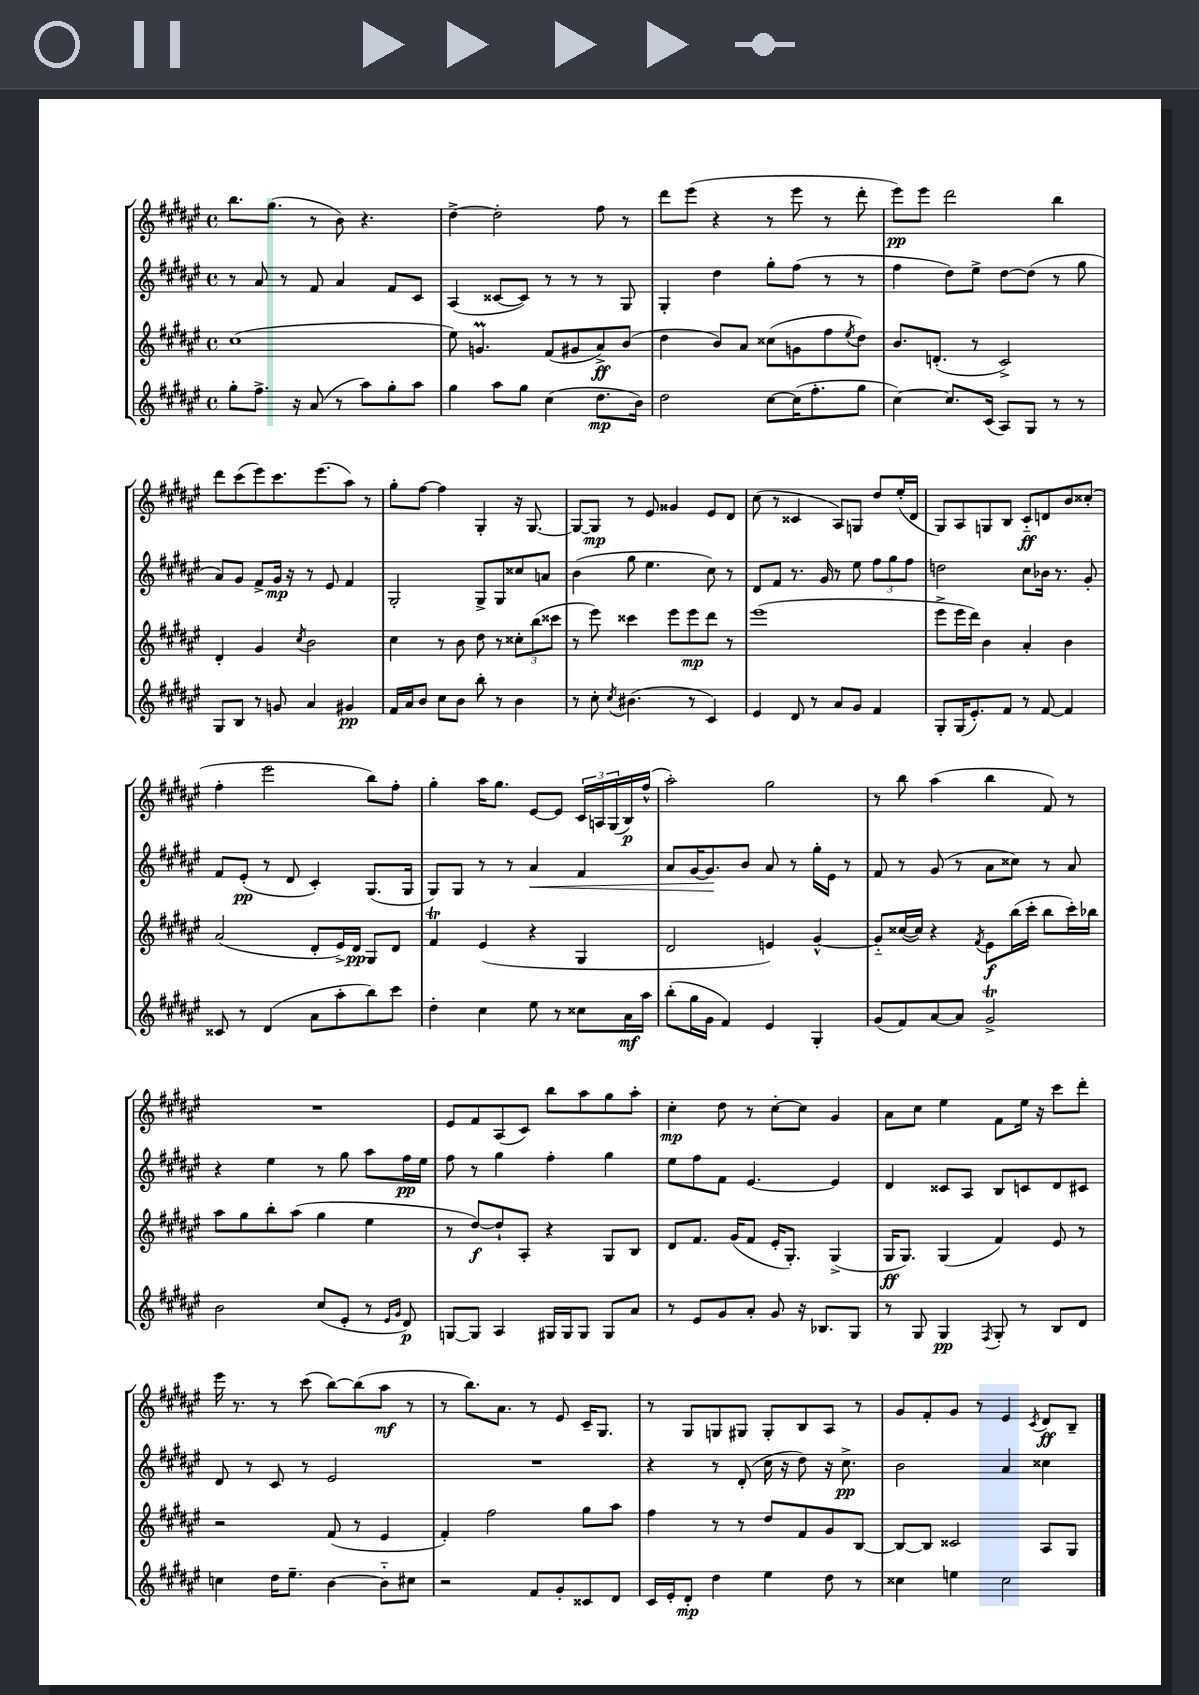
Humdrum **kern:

**kern	**dynam	**kern	**dynam	**kern	**dynam	**kern	**dynam
*part4	*part4	*part3	*part3	*part2	*part2	*part1	*part1
*staff4	*staff4	*staff3	*staff3	*staff2	*staff2	*staff1	*staff1
*clefG2	*	*clefG2	*	*clefG2	*	*clefG2	*
*k[f#c#g#d#a#e#]	*	*k[f#c#g#d#a#e#]	*	*k[f#c#g#d#a#e#]	*	*k[f#c#g#d#a#e#]	*
*M4/4	*	*M4/4	*	*M4/4	*	*M4/4	*
*met(c)	*	*met(c)	*	*met(c)	*	*met(c)	*
=97	=97	=97	=97	=97	=97	=97	=97
8gg#'\L	.	(1cc#	.	8r	.	8.bb\L	.
8.ff#^\J	.	.	.	8a#/	.	.	.
.	.	.	.	.	.	(8.gg#\J	.
.	.	.	.	8r	.	.	.
16r	.	.	.	.	.	.	.
(8a#/	.	.	.	8f#/	.	8r	.
8r	.	.	.	4a#/	.	8b\)	.
8aa#\L)	.	.	.	.	.	4.r	.
8gg#'\	.	.	.	8f#/L	.	.	.
8aa#\J	.	.	.	8c#/J	.	.	.
=98	=98	=98	=98	=98	=98	=98	=98
4gg#\	.	8ee#\)	.	(4A#/	.	[4dd#^\	.
.	.	4.gnM/	.	.	.	.	.
8aa#\L	.	.	.	[8c##X/L	.	2dd#'\]	.
8gg#\J	.	.	.	8c##/J])	.	.	.
(4cc#\	.	(8f#/L	.	8r	.	.	.
.	.	8g#X/	.	8r	.	.	.
8.dd#\L	mp	8a#^/)	ff	8r	.	8ff#\	.
.	.	(8b/J	.	8G#/	.	8r	.
16b\Jk)	.	.	.	.	.	.	.
=99	=99	=99	=99	=99	=99	=99	=99
2dd#\	.	4dd#\	.	4G#'/	.	8ddd#\L	.
.	.	.	.	.	.	(8eee#\J	.
.	.	8b/L)	.	4dd#\	.	4r	.
.	.	8a#/J	.	.	.	.	.
[8cc#\L	.	(8cc##X\L	.	8gg#'\L	.	8r	.
(16cc#\K]	.	8gn\	.	(8ff#\J	.	8eee#\	.
8.ff#'\	.	.	.	.	.	.	.
.	.	8ff#\	.	8r	.	8r	.
.	.	8qee#/	.	.	.	.	.
8gg#\J	.	8dd#\J)	.	8r	.	8ddd#'\	.
=100	=100	=100	=100	=100	=100	=100	=100
[4cc#\)	.	8.b/L	.	4ff#\	.	8eee#\L)	pp
.	.	.	.	.	.	8eee#\J	.
.	.	(8.dn'/J	.	.	.	.	.
8.cc#/L]	.	.	.	8dd#\L)	.	2ddd#\	.
.	.	8r	.	8ee#^\J	.	.	.
(16c#/Jk	.	.	.	.	.	.	.
8A#/L)	.	2c#^/)	.	[8dd#\L	.	.	.
8G#/J	.	.	.	(8dd#\J]	.	.	.
8r	.	.	.	8r	.	4bb\	.
8r	.	.	.	8gg#\	.	.	.
!!LO:LB:g=z
=101	=101	=101	=101	=101	=101	=101	=101
8G#/L	.	4d#'/	.	8a#/L)	.	8ddd#\L	.
8B/J	.	.	.	8g#/J	.	(8ccc#\	.
8r	.	4g#/	.	8f#^/L	.	8eee#\)	.
8gn/	.	.	.	16g#/Jk	mp	8.ccc#\	.
.	.	.	.	16r	.	.	.
.	.	8qcc#/	.	.	.	.	.
4a#/	.	2b\	.	8r	.	.	.
.	.	.	.	.	.	(8.eee#\	.
.	.	.	.	8e#/	.	.	.
4g#X/	pp	.	.	4f#/	.	8aa#\J)	.
.	.	.	.	.	.	8r	.
=102	=102	=102	=102	=102	=102	=102	=102
16f#/LL	.	4cc#\	.	2G#'/	.	8gg#'\L	.
16a#/J	.	.	.	.	.	.	.
8b/J	.	.	.	.	.	[8ff#\J	.
8cc#\L	.	8r	.	.	.	4ff#\]	.
8b\J	.	8b\	.	.	.	.	.
8bb'\	.	8dd#\	.	8G#^/L	.	4G#'/	.
8r	.	8r	.	8G#/	.	.	.
4b\	.	12cc##X'\L	.	8cc##X/	.	16r	.
.	.	.	.	.	.	[8.G#/	.
.	.	(12bb\	.	.	.	.	.
.	.	.	.	8an/J	.	.	.
.	.	12ccc##X\J	.	.	.	.	.
=103	=103	=103	=103	=103	=103	=103	=103
8r	.	8r	.	(4b\	.	8G#/L_	.
8cc#'\	.	8eee#\)	.	.	.	8G#/J]	mp
8qcc#/	.	.	.	.	.	.	.
(4.b#X\	.	4ccc##X\	.	8gg#\	.	8r	.
.	.	.	.	4.ee#\	.	8e#/	.
.	.	8eee#\L	.	.	.	4g##X/	.
8r	.	8eee#\	mp	.	.	.	.
4c#/)	.	8ddd#\J	.	8cc#\)	.	8e#/L	.
.	.	8r	.	8r	.	8d#/J	.
=104	=104	=104	=104	=104	=104	=104	=104
4e#/	.	(1eee#	.	8d#/L	.	(8cc#\	.
.	.	.	.	8f#/J	.	8r	.
8d#/	.	.	.	8.r	.	4c##X/	.
8r	.	.	.	.	.	.	.
.	.	.	.	16g#/	.	.	.
8a#/L	.	.	.	8r	.	8A#/L)	.
8g#/J	.	.	.	8ee#\	.	8Gn/J	.
4f#/	.	.	.	12ff#\L	.	8dd#/L	.
.	.	.	.	12gg#\	.	.	.
.	.	.	.	.	.	(16ee#'/L	.
.	.	.	.	12ff#\J	.	.	.
.	.	.	.	.	.	16d#/JJ	.
=105	=105	=105	=105	=105	=105	=105	=105
8G#'/L	.	8eee#^\L	.	2ddn\	.	8G#/L)	.
(16G#/K	.	16eee#\L	.	.	.	8A#/	.
8.e#'/)	.	16ddd#\JJ)	.	.	.	.	.
.	.	4b\	.	.	.	8Gn/	.
8f#/J	.	.	.	.	.	8B/J	.
8r	.	4a#'/	.	8cc#\L	.	8c#/L	ff
[8f#/	.	.	.	16b-X\Jk	.	8dn/	.
.	.	.	.	8.r	.	.	.
4f#/]	.	4b\	.	.	.	8b/	.
.	.	.	.	8g#'/	.	(8cc##X'/J	.
!!LO:LB:g=z
=106	=106	=106	=106	=106	=106	=106	=106
8c##X/	.	(2a#/	.	8f#/L	.	4ff#'\	.
8r	.	.	.	(8e#'/J	pp	.	.
(4d#/	.	.	.	8r	.	2eee#\	.
.	.	.	.	8d#/	.	.	.
8a#\L	.	8d#'/L	.	4c#'/)	.	.	.
8aa#'\	.	16e#^/L)	.	.	.	.	.
.	.	16d#/JJ	pp	.	.	.	.
8bb\)	.	8G#/L	.	(8.G#/L	.	8bb\L)	.
8ccc#\J	.	8d#/J	.	.	.	8ff#'\J	.
.	.	.	.	16G#/Jk	.	.	.
=107	=107	=107	=107	=107	=107	=107	=107
4dd#'\	.	4f#T/	.	8G#/L)	.	4gg#'\	.
.	.	.	.	8G#/J	.	.	.
4cc#\	.	(4e#/	.	8r	.	16aa#\KL	.
.	.	.	.	.	.	8.gg#\J	.
.	.	.	.	8r	.	.	.
!	!	!	!	!	!LO:HP:b	!	!
8ee#\	.	4r	.	4a#/	<	[8e#/L	.
8r	.	.	.	.	.	8e#/J]	.
8cc##X\L	.	4G#/	.	4f#/	.	24c#/LL	.
.	.	.	.	.	.	24An/	.
.	.	.	.	.	.	(24G#/	.
16a#\L	mf	.	.	.	.	16B/)	p
16aa#\JJ	.	.	.	.	.	(16ff#^^/JJ	.
=108	=108	=108	=108	=108	=108	=108	=108
(8bb'\L	.	2d#/	.	8a#/L	.	2aa#'\)	.
16gg#\L	.	.	.	[16g#/K	.	.	.
16g#\JJ	.	.	.	8.g#/]	.	.	.
4f#/)	.	.	.	.	.	.	.
.	.	.	.	8b/J	[	.	.
4e#/	.	4en/)	.	8a#/	.	2gg#\	.
.	.	.	.	8r	.	.	.
4G#'/	.	[4g#^^/	.	16gg#'\LL	.	.	.
.	.	.	.	16e#\JJ	.	.	.
.	.	.	.	8r	.	.	.
=109	=109	=109	=109	=109	=109	=109	=109
(8g#/L	.	8g#/L]	.	8f#/	.	8r	.
8f#/)	.	([16cc##X/L	.	8r	.	8bb\	.
.	.	16cc##/JJ])	.	.	.	.	.
[8a#/	.	4r	.	(8g#/	.	(4aa#\	.
8a#/J]	.	.	.	8r	.	.	.
.	.	8qf#/	.	.	.	.	.
2g#T^/	.	8e#\L	f	8a#\L	.	4bb\	.
.	.	(16bb\L	.	8cc##X\J)	.	.	.
.	.	16ccc#'\JJ	.	.	.	.	.
.	.	8bb\L	.	8r	.	8f#/)	.
.	.	16ccc#'\L)	.	8a#/	.	8r	.
.	.	16bb-X\JJ	.	.	.	.	.
!!LO:LB:g=z
=110	=110	=110	=110	=110	=110	=110	=110
2b\	.	8aa#\L	.	4r	.	1r	.
.	.	8gg#\	.	.	.	.	.
.	.	8bb'\	.	4ee#\	.	.	.
.	.	(8aa#\J	.	.	.	.	.
(8cc#/L	.	4gg#\	.	8r	.	.	.
8e#'/J	.	.	.	8gg#\	.	.	.
8r	.	4ee#\	.	8aa#\L	.	.	.
16qqe#/LL	.	.	.	.	.	.	.
16qqg#/JJ	.	.	.	.	.	.	.
8d#/)	p	.	.	16ff#\L	pp	.	.
.	.	.	.	16ee#\JJ	.	.	.
=111	=111	=111	=111	=111	=111	=111	=111
[8Gn/L	.	8r	.	8ff#\	.	8e#/L	.
8G/J]	.	[8dd#/L)	f	8r	.	8f#/	.
4A#/	.	8dd#`/]	.	4gg#\	.	(8A#/	.
.	.	8A#'/J	.	.	.	8c#/J)	.
16G#X/LL	.	4r	.	4ff#'\	.	8bb\L	.
16G#/J	.	.	.	.	.	.	.
8G#/J	.	.	.	.	.	8aa#\	.
8G#/L	.	8G#/L	.	4gg#\	.	8gg#\	.
8a#/J	.	8B/J	.	.	.	8aa#'\J	.
=112	=112	=112	=112	=112	=112	=112	=112
8r	.	8d#/L	.	8ee#\L	.	4cc#'\	mp
8e#/L	.	8.f#/J	.	8ff#\	.	.	.
8g#/	.	.	.	8f#\J	.	8dd#\	.
.	.	(16g#/KL	.	.	.	.	.
8a#'/J	.	8f#/J	.	[4.e#/	.	8r	.
8g#/	.	16e#'/KL	.	.	.	[8cc#'\L	.
.	.	8.G#'/J)	.	.	.	.	.
16r	.	.	.	.	.	8cc#\J]	.
8.B-X/L	.	.	.	.	.	.	.
.	.	(4G#^/	.	4e#/]	.	4g#/	.
8G#/J	.	.	.	.	.	.	.
=113	=113	=113	=113	=113	=113	=113	=113
8r	.	16G#/KL	ff	4d#/	.	8a#\L	.
.	.	8.G#/J)	.	.	.	.	.
8G#/	.	.	.	.	.	8cc#\J	.
4G#/	pp	(4G#/	.	8c##X/L	.	4ee#\	.
.	.	.	.	8A#/J	.	.	.
8qF#/	.	.	.	.	.	.	.
8G#'/	.	4f#/)	.	8B/L	.	8f#\L	.
8r	.	.	.	8cn/	.	16ee#\Jk	.
.	.	.	.	.	.	16r	.
8B/L	.	8e#/	.	8d#/	.	8ccc#\L	.
8d#/J	.	8r	.	8c#X/J	.	8ddd#'\J	.
!!LO:LB:g=z
=114	=114	=114	=114	=114	=114	=114	=114
4ccn\	.	2r	.	8d#/	.	16eee#\	.
.	.	.	.	.	.	8.r	.
.	.	.	.	8r	.	.	.
16dd#\KL	.	.	.	8c#/	.	8r	.
8.ee#~\J	.	.	.	.	.	.	.
.	.	.	.	8r	.	(8ccc#\	.
[4b\	.	(8f#/	.	2e#/	.	[8bb\L)	.
.	.	8r	.	.	.	(8bb\]	.
8b\L]	.	4e#/	.	.	.	8aa#\J	mf
8cc#X\J	.	.	.	.	.	8r	.
=115	=115	=115	=115	=115	=115	=115	=115
2r	.	4f#'/)	.	1r	.	8r	.
.	.	.	.	.	.	8.bb\L)	.
.	.	2ff#\	.	.	.	.	.
.	.	.	.	.	.	8.a#\J	.
8f#/L	.	.	.	.	.	8r	.
8g#'/	.	.	.	.	.	8e#/	.
8c##X/	.	8gg#\L	.	.	.	16c#~/KL	.
.	.	.	.	.	.	8.G#/J	.
8d#/J	.	8aa#\J	.	.	.	.	.
=116	=116	=116	=116	=116	=116	=116	=116
16c#/LL	.	4ff#\	.	4r	.	8r	.
16e#'/J	.	.	.	.	.	.	.
8d#'/J	mp	.	.	.	.	8G#/L	.
4dd#\	.	8r	.	8r	.	8Gn/	.
.	.	8r	.	(8d#'/	.	8G#X/J	.
4ee#\	.	8dd#/L	.	16cc#\	.	8G#'/L	.
.	.	.	.	16r	.	.	.
.	.	8f#/	.	8dd#\)	.	8B/	.
8dd#\	.	8g#/	.	16r	.	8A#/J	.
.	.	.	.	8.cc#^\	pp	.	.
8r	.	[8B/J	.	.	.	8r	.
=117	=117	=117	=117	=117	=117	=117	=117
4cc##X\	.	8B/L_	.	2b\	.	8g#/L	.
.	.	8B/J]	.	.	.	8f#'/	.
4een\	.	2c##X/	.	.	.	8g#/J	.
.	.	.	.	.	.	8r	.
2cc##\	.	.	.	4a#/	.	4e#/	.
.	.	.	.	.	.	8qc#/	.
.	.	8A#/L	.	4cc##X\	.	8d#/L	ff
.	.	8G#/J	.	.	.	8B~/J	.
==	==	==	==	==	==	==	==
*-	*-	*-	*-	*-	*-	*-	*-
